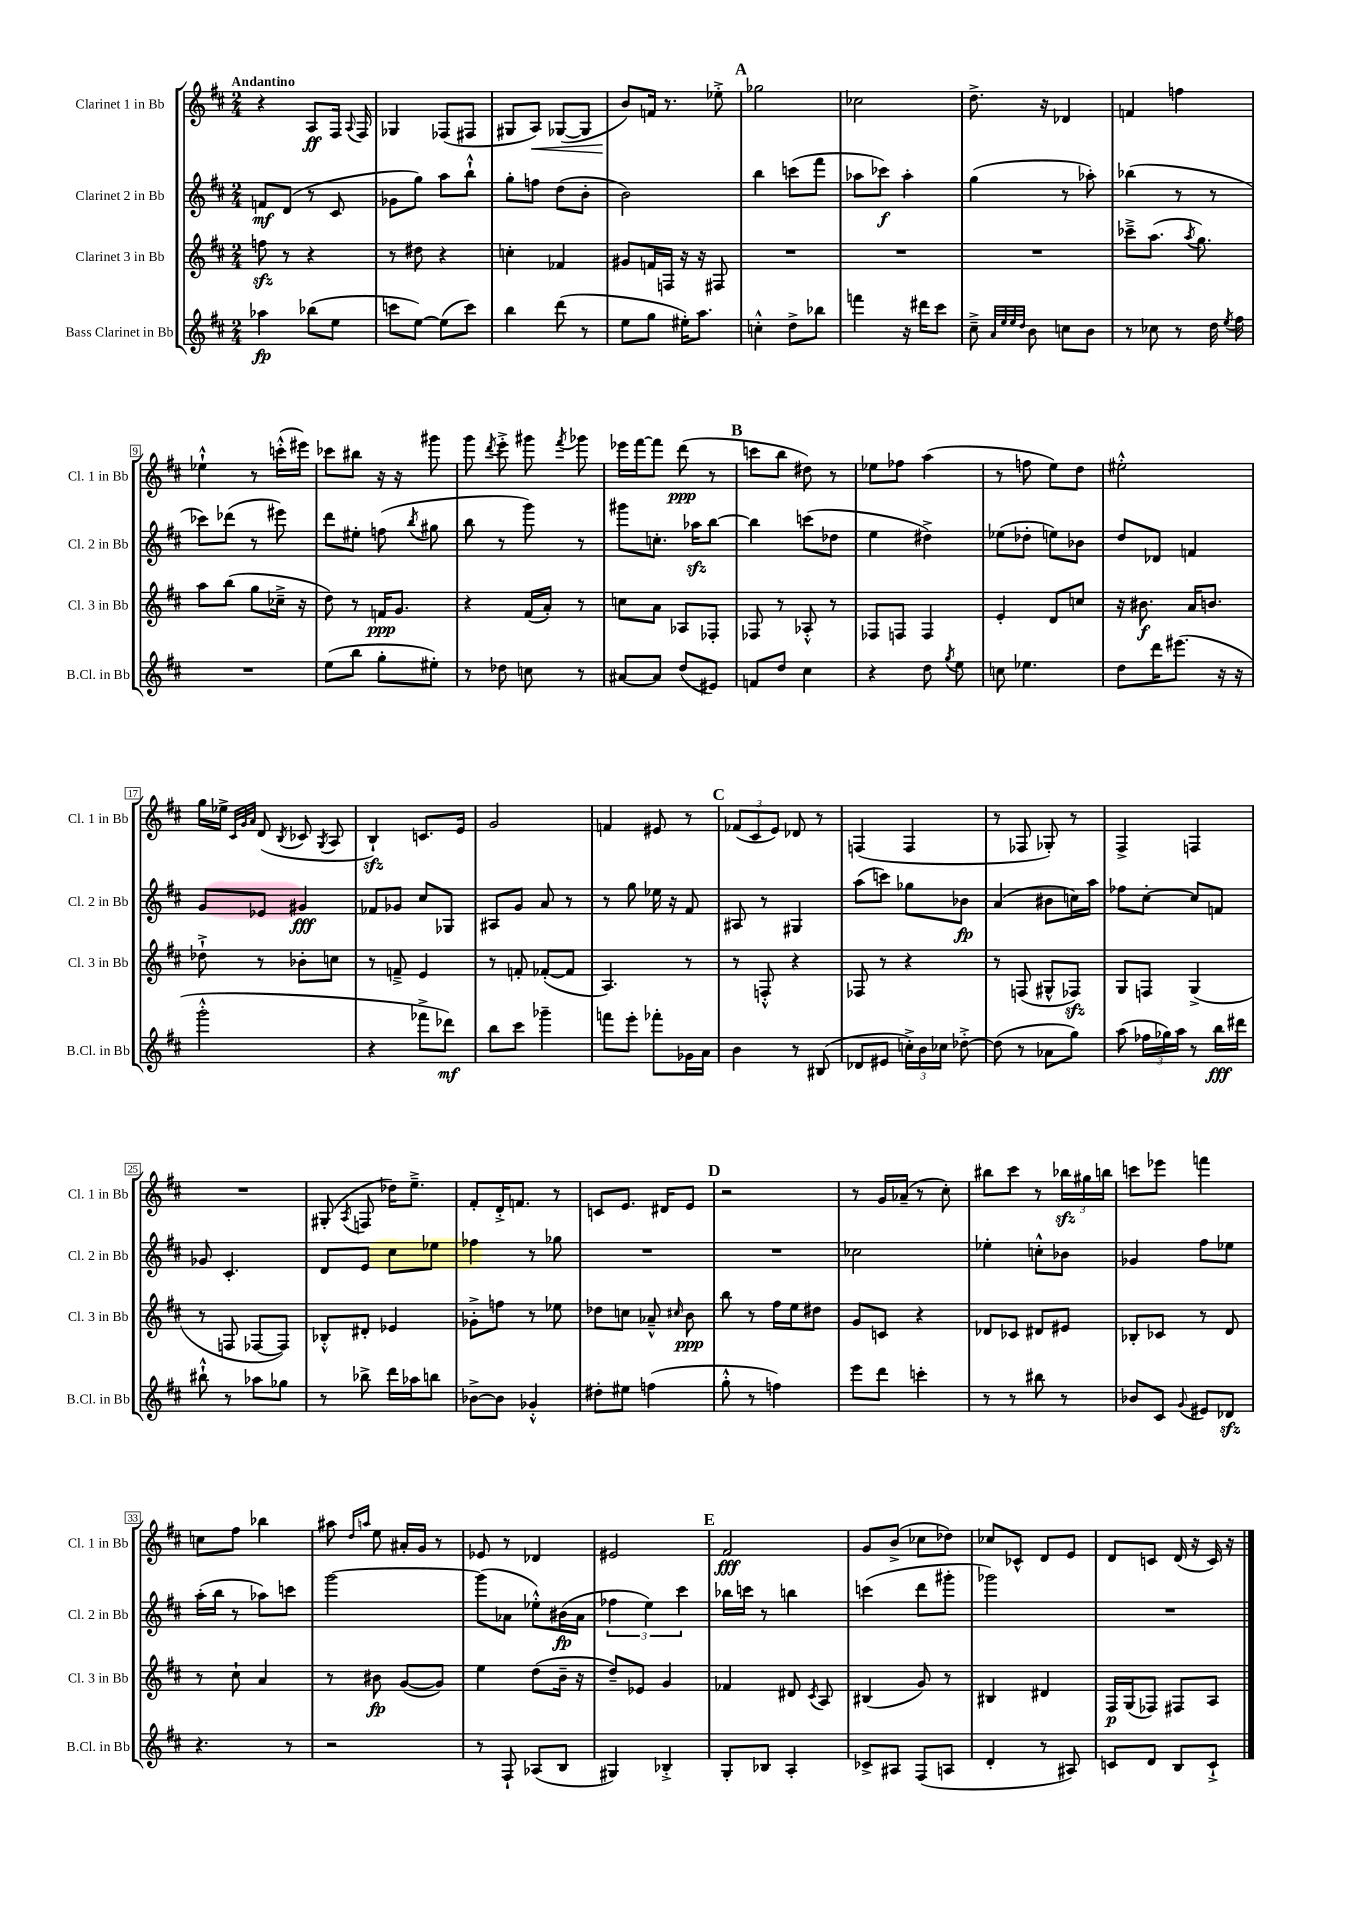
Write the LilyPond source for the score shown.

<<
\new StaffGroup <<
\new Staff = "s0" \with { instrumentName = "Clarinet 1 in Bb" shortInstrumentName = "Cl. 1 in Bb" } {
    \clef treble \key d \major \numericTimeSignature \time 2/4 \tempo "Andantino"
    \autoBeamOff r4 a8[\ff fis16] \appoggiatura { a8 } fis16 |
    ges4 fes8[( fis8] |
    gis8[ a8]\<) ges8[~( ges8] |
    b'8[\!) f'16] r8. ees''8-.-> |
    \mark \markup { \bold "A" } ges''2 |
    ces''2 |
    d''8.-> r16 des'4 |
    f'4 f''4 |
    ees''4-!-^ r8 c'''16[-.-^( eis'''16]) |
    ces'''8[ bis''8] r16 r16 gis'''8 |
    g'''8 \acciaccatura { d'''8 } e'''8-.-> gis'''8 \acciaccatura { fis'''8 } ges'''8 |
    ees'''16[ fis'''16~ fis'''8] d'''8\ppp( r8 |
    \mark \markup { \bold "B" } c'''8[ b''8] dis''8) r8 |
    ees''8[ fes''8] a''4( |
    r8 f''8 e''8[) d''8] |
    eis''2-.-^ |
    g''16[ ees''16]-> \grace { cis'32[ g'32 a'32] } d'8( \acciaccatura { b8 } ces'8 \acciaccatura { g8 } a8 |
    b4-!\sfz) c'8.[ e'16] |
    g'2 |
    f'4 eis'8 r8 |
    \mark \markup { \bold "C" } \tuplet 3/2 { fes'8[( cis'8 e'8]) } des'8 r8 |
    f4( f4 |
    r8 fes8 ges8-.) r8 |
    fis4-> f4 |
    R2 |
    gis8-.( \acciaccatura { a8 } f8 des''16[) e''8.]---> |
    fis'8[-. d'16-.-> f'8.] r8 |
    c'8[ e'8.] dis'16[ e'8] |
    \mark \markup { \bold "D" } r2 |
    r8 g'16[ aes'16]--( r8 cis''8-.) |
    bis''8[ cis'''8] r8 \tuplet 3/2 { bes''16[\sfz gis''16 b''16] } |
    c'''8[ ees'''8] f'''4 |
    c''8[ fis''8] bes''4 |
    ais''8 \grace { d''16[ a''16] } e''8 ais'16[-. g'16] r8 |
    ees'8 r8 des'4 |
    eis'2 |
    \mark \markup { \bold "E" } fis'2\fff |
    g'8[ b'8]->( ces''8[ des''8]) |
    ces''8[ ces'8]-^ d'8[ e'8] |
    d'8[ c'8] d'16( r16 c'16) r16 \bar "|." |
}
\new Staff = "s1" \with { instrumentName = "Clarinet 2 in Bb" shortInstrumentName = "Cl. 2 in Bb" } {
    \clef treble \key d \major \numericTimeSignature \time 2/4
    \autoBeamOff f'8[\mf d'8]( r8 cis'8 |
    ges'8[ g''8]) a''8[ b''8]-!-^ |
    g''8[-. f''8] d''8[( b'8]-. |
    b'2) |
    \mark \markup { \bold "A" } b''4 c'''8[( fis'''8] |
    aes''8[ ces'''8]\f) aes''4-. |
    g''4( r8 aes''8-.) |
    bes''4( r8 r8 |
    ces'''8[) des'''8]( r8 eis'''8) |
    d'''8[ eis''8]-. f''8( \acciaccatura { b''8 } gis''8 |
    b''8 r8 g'''8) r8 |
    gis'''8[ c''8.]-. aes''16[\sfz b''8]~ |
    \mark \markup { \bold "B" } b''4 c'''8[( des''8] |
    e''4 dis''4->) |
    ees''8[( des''8]-. e''8[) bes'8] |
    d''8[ des'8] f'4 |
    g'8[ ees'8] gis'4\fff |
    fes'8[ ges'8] cis''8[ ges8] |
    ais8[ g'8] a'8 r8 |
    r8 g''8 ees''16 r16 fis'8 |
    \mark \markup { \bold "C" } ais8 r8 gis4 |
    a''8[( c'''8]) ges''8[ bes'8]\fp |
    a'4( bis'8[ c''16) a''16] |
    fes''8[ cis''8]~-. cis''8[ f'8] |
    ges'8 cis'4.-. |
    d'8[ e'8] cis''8[ ees''8] |
    fes''4 r8 ges''8 |
    R2 |
    \mark \markup { \bold "D" } R2 |
    ces''2 |
    ees''4-. c''8[-.-^ bes'8] |
    ges'4 fis''8[ ees''8] |
    a''16[-.( b''16] r8 aes''8[) c'''8] |
    g'''2~ |
    g'''8[( aes'8] ees''8[-.-^) bis'16\fp( aes'16] |
    \tuplet 3/2 { fes''4 e''4) cis'''4 } |
    \mark \markup { \bold "E" } bes''16[ c'''16] r8 b''4 |
    c'''4( d'''8[ gis'''8]-. |
    ges'''2) |
    R2 \bar "|." |
}
\new Staff = "s2" \with { instrumentName = "Clarinet 3 in Bb" shortInstrumentName = "Cl. 3 in Bb" } {
    \clef treble \key d \major \numericTimeSignature \time 2/4
    \autoBeamOff f''8\sfz r8 r4 |
    r8 dis''8 r4 |
    c''4-. fes'4 |
    gis'8[ f'16 f16] r16 r16 fis8 |
    \mark \markup { \bold "A" } R2 |
    R2 |
    R2 |
    ces'''8[---> a''8.]( \acciaccatura { a''8 } g''8.) |
    a''8[ b''8]( g''8[ ces''16]---> r16 |
    d''8) r8 f'16[\ppp g'8.] |
    r4 fis'16[( a'16]-.) r8 |
    c''8[ a'8] aes8[ fes8]-. |
    \mark \markup { \bold "B" } fes8 r8 aes8-.-^ r8 |
    fes8[ f8] f4 |
    e'4-. d'8[ c''8] |
    r16 bis'8.\f a'16[ b'8.] |
    des''8-!-> r8 bes'8[-. c''8] |
    r8 f'8---> e'4 |
    r8 f'8-. fes'8[~-.( fes'8] |
    a4.) r8 |
    \mark \markup { \bold "C" } r8 f8-.-^ r4 |
    fes8 r8 r4 |
    r8 f8( gis8[-^ fes8]\sfz) |
    g8[ f8] g4->( |
    r8 f8 fes8[~ fes8]) |
    bes8[-.-^ dis'8]-. ees'4 |
    ges'8[-.-> f''8] r8 ees''8 |
    des''8[ c''8] aes'8---^ \grace { cis''16 } b'8\ppp |
    \mark \markup { \bold "D" } b''8 r8 fis''16[ e''16 dis''8] |
    g'8[ c'8] r4 |
    des'8[ ces'8] dis'8[ eis'8] |
    bes8[-. ces'8] r8 d'8 |
    r8 cis''8-! a'4 |
    r8 bis'8\fp g'8[~( g'8]) |
    e''4 d''8[( b'16]-- r16 |
    d''8[--) ees'8] g'4 |
    \mark \markup { \bold "E" } fes'4 dis'8 \acciaccatura { cis'8 } a8 |
    bis4( g'8) r8 |
    bis4 dis'4 |
    fis16[\p g16( fes8]) fis8[ a8] \bar "|." |
}
\new Staff = "s3" \with { instrumentName = "Bass Clarinet in Bb" shortInstrumentName = "B.Cl. in Bb" } {
    \clef treble \key d \major \numericTimeSignature \time 2/4
    \autoBeamOff aes''4\fp bes''8[( e''8] |
    c'''8[ e''8]~) e''8[( c'''8]) |
    b''4 d'''8( r8 |
    e''8[ g''8] eis''16[-.) a''8.] |
    \mark \markup { \bold "A" } c''4-.-^ d''8[-> bes''8] |
    f'''4 r16 dis'''16[ cis'''8] |
    cis''8---> \grace { a'32[ e''32 e''32 d''32] } b'8 c''8[ b'8] |
    r8 ces''8 r8 d''16 \acciaccatura { e''8 } fis''16 |
    R2 |
    e''8[( b''8] g''8[-. eis''8]-.) |
    r8 des''8 c''8 r8 |
    ais'8[~ ais'8] d''8[( eis'8]) |
    \mark \markup { \bold "B" } f'8[ d''8] cis''4 |
    r4 d''8 \acciaccatura { g''8 } e''8 |
    c''8 ees''4. |
    d''8[ d'''16 eis'''8.]( r16 r16 |
    g'''2-.-^ |
    r4 fes'''8[-> des'''8]\mf) |
    b''8[ cis'''8] ges'''4-- |
    f'''8[ e'''8]-. fes'''8[-. ges'16 a'16] |
    \mark \markup { \bold "C" } b'4 r8 bis8( |
    des'8[ eis'8] \tuplet 3/2 { c''16[-.->) b'16 ces''16] } des''8~-.-> |
    des''8( r8 aes'8[ g''8]) |
    a''8( \tuplet 3/2 { fes''16[ ges''16) a''16] } r8 b''16[\fff dis'''16] |
    bis''8-!-^ r8 aes''8[ ges''8] |
    r8 bes''8-> d'''16[ aes''16 b''8] |
    bes'8[~-> bes'8] ges'4-.-^ |
    dis''8[-. eis''8] f''4( |
    \mark \markup { \bold "D" } g''8-.-^ r8 f''4) |
    e'''8[ d'''8] c'''4-. |
    r8 r8 bis''8 r8 |
    bes'8[ cis'8] \appoggiatura { g'8 } eis'8[ des'8]\sfz |
    r4. r8 |
    r2 |
    r8 fis8-! aes8[( b8] |
    gis4) bes4-.-> |
    \mark \markup { \bold "E" } g8[-. bes8] a4-. |
    ces'8[-> ais8] fis8[( a8] |
    d'4-. r8 ais8) |
    c'8[ d'8] b8[ c'8]-!-> \bar "|." |
}
>>
>>
\layout { \context { \Score \override BarNumber.stencil = #(make-stencil-boxer 0.1 0.3 ly:text-interface::print) } }
